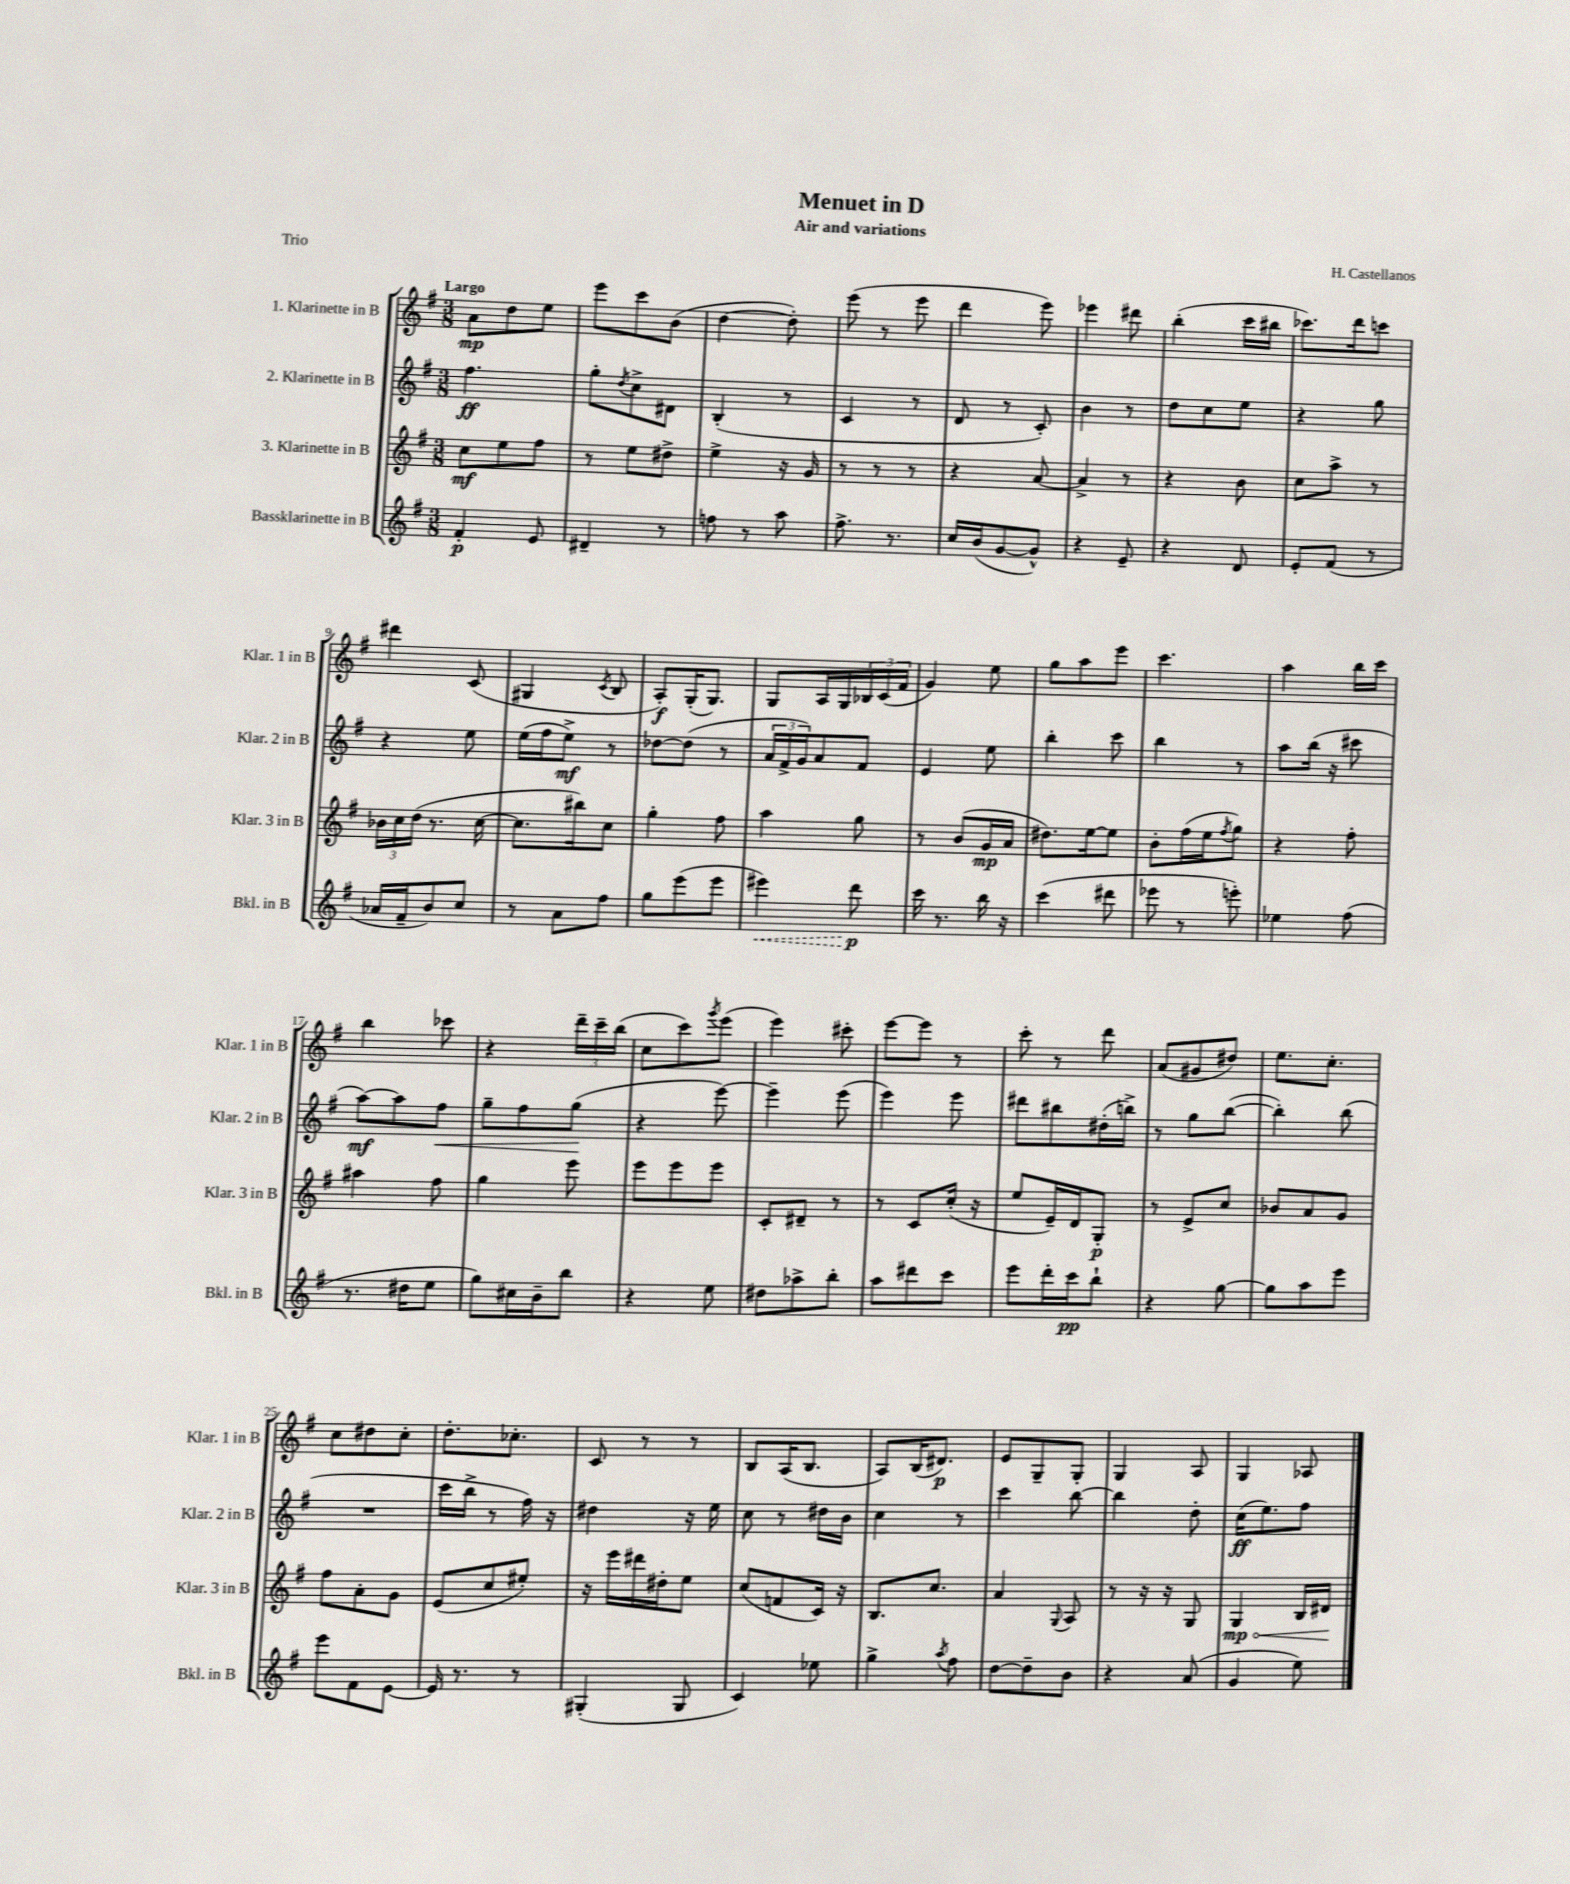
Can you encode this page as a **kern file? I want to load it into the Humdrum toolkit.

**kern	**kern	**kern	**kern
*staff4	*staff3	*staff2	*staff1
*clefG2	*clefG2	*clefG2	*clefG2
*k[f#]	*k[f#]	*k[f#]	*k[f#]
*M3/8	*M3/8	*M3/8	*M3/8
4f#'	8cc	4.ff#	8a
.	8ee	.	8dd
8e	8ff#	.	8ee
=	=	=	=
4d#~	8r	8gg'	8eee
.	.	8qdd	.
.	8ee	8cc^	8ccc
8r	8dd#^	8d#	(8b
=	=	=	=
8ff	4ee^	(4B'	[4dd
8r	.	.	.
8aa	16r	8r	8dd'])
.	16g	.	.
=	=	=	=
8.ff#^	8r	4c	(8eee
.	8r	.	8r
8.r	.	.	.
.	8r	8r	8eee
=	=	=	=
16cc	4r	8d	4ddd
(16b	.	.	.
[8g	.	8r	.
8g^^])	[8a	8c')	8eee)
=	=	=	=
4r	4a^]	4b	4eee-
8e~	8r	8r	8ddd#
=	=	=	=
4r	4r	8dd	(4bb'
.	.	8cc	.
8d	8b	8ee	16ccc
.	.	.	16bb#
=	=	=	=
8e'	8cc	4r	8.ccc-)
(8f#	8aa^	.	.
.	.	.	16ddd
8r	8r	8gg	8ccc
=	=	=	=
16a-	24b-	4r	4ddd#
.	24cc	.	.
16f#~	.	.	.
.	(24dd	.	.
8b)	8.r	.	.
8cc	.	8ee	(8c
.	[16cc	.	.
=	=	=	=
8r	8.cc]	(16ee	4G#
.	.	16ff#	.
8a	.	8ee^)	.
.	16bb#)	.	.
.	.	.	8qc
8ff#	8cc	8r	8B
=	=	=	=
8gg	4gg'	[8dd-	8A')
(8eee	.	(8dd-]	(16G'
.	.	.	8.G)
8eee	8ff#	8r	.
=	=	=	=
4eee#)	4aa	24a	8G
.	.	24f#^	.
.	.	24g)	.
.	.	8a	16A
.	.	.	16G
8ddd	8gg	8f#	24B-
.	.	.	(24c
.	.	.	24f#
=	=	=	=
16ccc	8r	4e	4g)
8.r	.	.	.
.	(8b	.	.
16bb	16g	8ee	8ee
16r	16a	.	.
=	=	=	=
(4ccc	8.dd#)	4bb'	8gg
.	.	.	8aa
.	[16ee	.	.
8ddd#	8ee]	8ccc	8eee
=	=	=	=
8eee-	8b'	4bb	4.ccc
8r	(16ff#	.	.
.	16ee	.	.
.	8qff#	.	.
8eee')	8gg)	8r	.
=	=	=	=
4ee-	4r	8aa	4aa
.	.	(16bb	.
.	.	16r	.
(8ff#	8ff#'	8ccc#	16bb
.	.	.	16ccc
=	=	=	=
8.r	4aa#	[8aa)	4bb
.	.	8aa]	.
16dd#	.	.	.
8ee	8ff#	8ff#	8ccc-
=	=	=	=
8gg)	4gg	8gg~	4r
16cc#	.	8ff#	.
16b~	.	.	.
8bb	8eee	(8gg	24ddd~
.	.	.	24ccc~
.	.	.	(24bb
=	=	=	=
4r	8eee	4r	8cc
.	8eee	.	8ccc)
.	.	.	8qggg
8ee	8eee	[8eee)	(8eee
=	=	=	=
8dd#	8c'	4eee~]	4eee)
8aa-^	8d#~	.	.
8bb'	8r	(8eee	8ccc#'
=	=	=	=
8aa	8r	4eee)	[8eee
8ddd#	8c	.	8eee]
8ccc	(16cc'	8eee	8r
.	16r	.	.
=	=	=	=
8eee	8ee	8ddd#	8ccc'
16ddd'	16e~)	8bb#	8r
16ccc	16d	.	.
8bb`	8G'	(16dd#'	8ddd
.	.	16bb^)	.
=	=	=	=
4r	8r	8r	(8a
.	8e^	8gg	8g#
[8gg	8cc	([8bb	8dd#)
=	=	=	=
8gg]	8b-	4bb'])	8.ee
8aa	8a	.	.
.	.	.	8.cc'
8eee	8g	(8bb	.
=	=	=	=
8eee	8ff#	4.r	8cc
8f#	8a'	.	8dd#
[8e	8g	.	8cc'
=	=	=	=
16e]	(8e	16ccc	8.dd'
8.r	.	16bb^	.
.	8cc	8r	.
.	.	.	8.cc-'
8r	8ee#')	16ff#)	.
.	.	16r	.
=	=	=	=
(4G#'	16r	4dd#	8c
.	16eee	.	.
.	16ddd#	.	8r
.	16dd#'	.	.
8G#	8ee	16r	8r
.	.	16ee	.
=	=	=	=
4c)	(8cc	8cc	8B
.	8f	8r	(16A
.	.	.	8.B
8ee-	16c)	16dd#	.
.	16r	16b	.
=	=	=	=
4gg^	8.B	4cc	8A)
.	.	.	(16B
.	8.cc	.	8.d#)
8qaa	.	.	.
8ff#	.	8r	.
=	=	=	=
[8dd	4a	4ccc	8e
8dd~]	.	.	8G~
.	8qqG	.	.
8b	8A	[8bb	8G'
=	=	=	=
4r	8r	4bb]	4G
.	16r	.	.
.	16r	.	.
(8a	8G	8dd'	8A
=	=	=	=
4g	4G	(16cc	4G
.	.	8.ee)	.
8ee)	16B	8ff#	8A-
.	16d#	.	.
==	==	==	==
*-	*-	*-	*-
